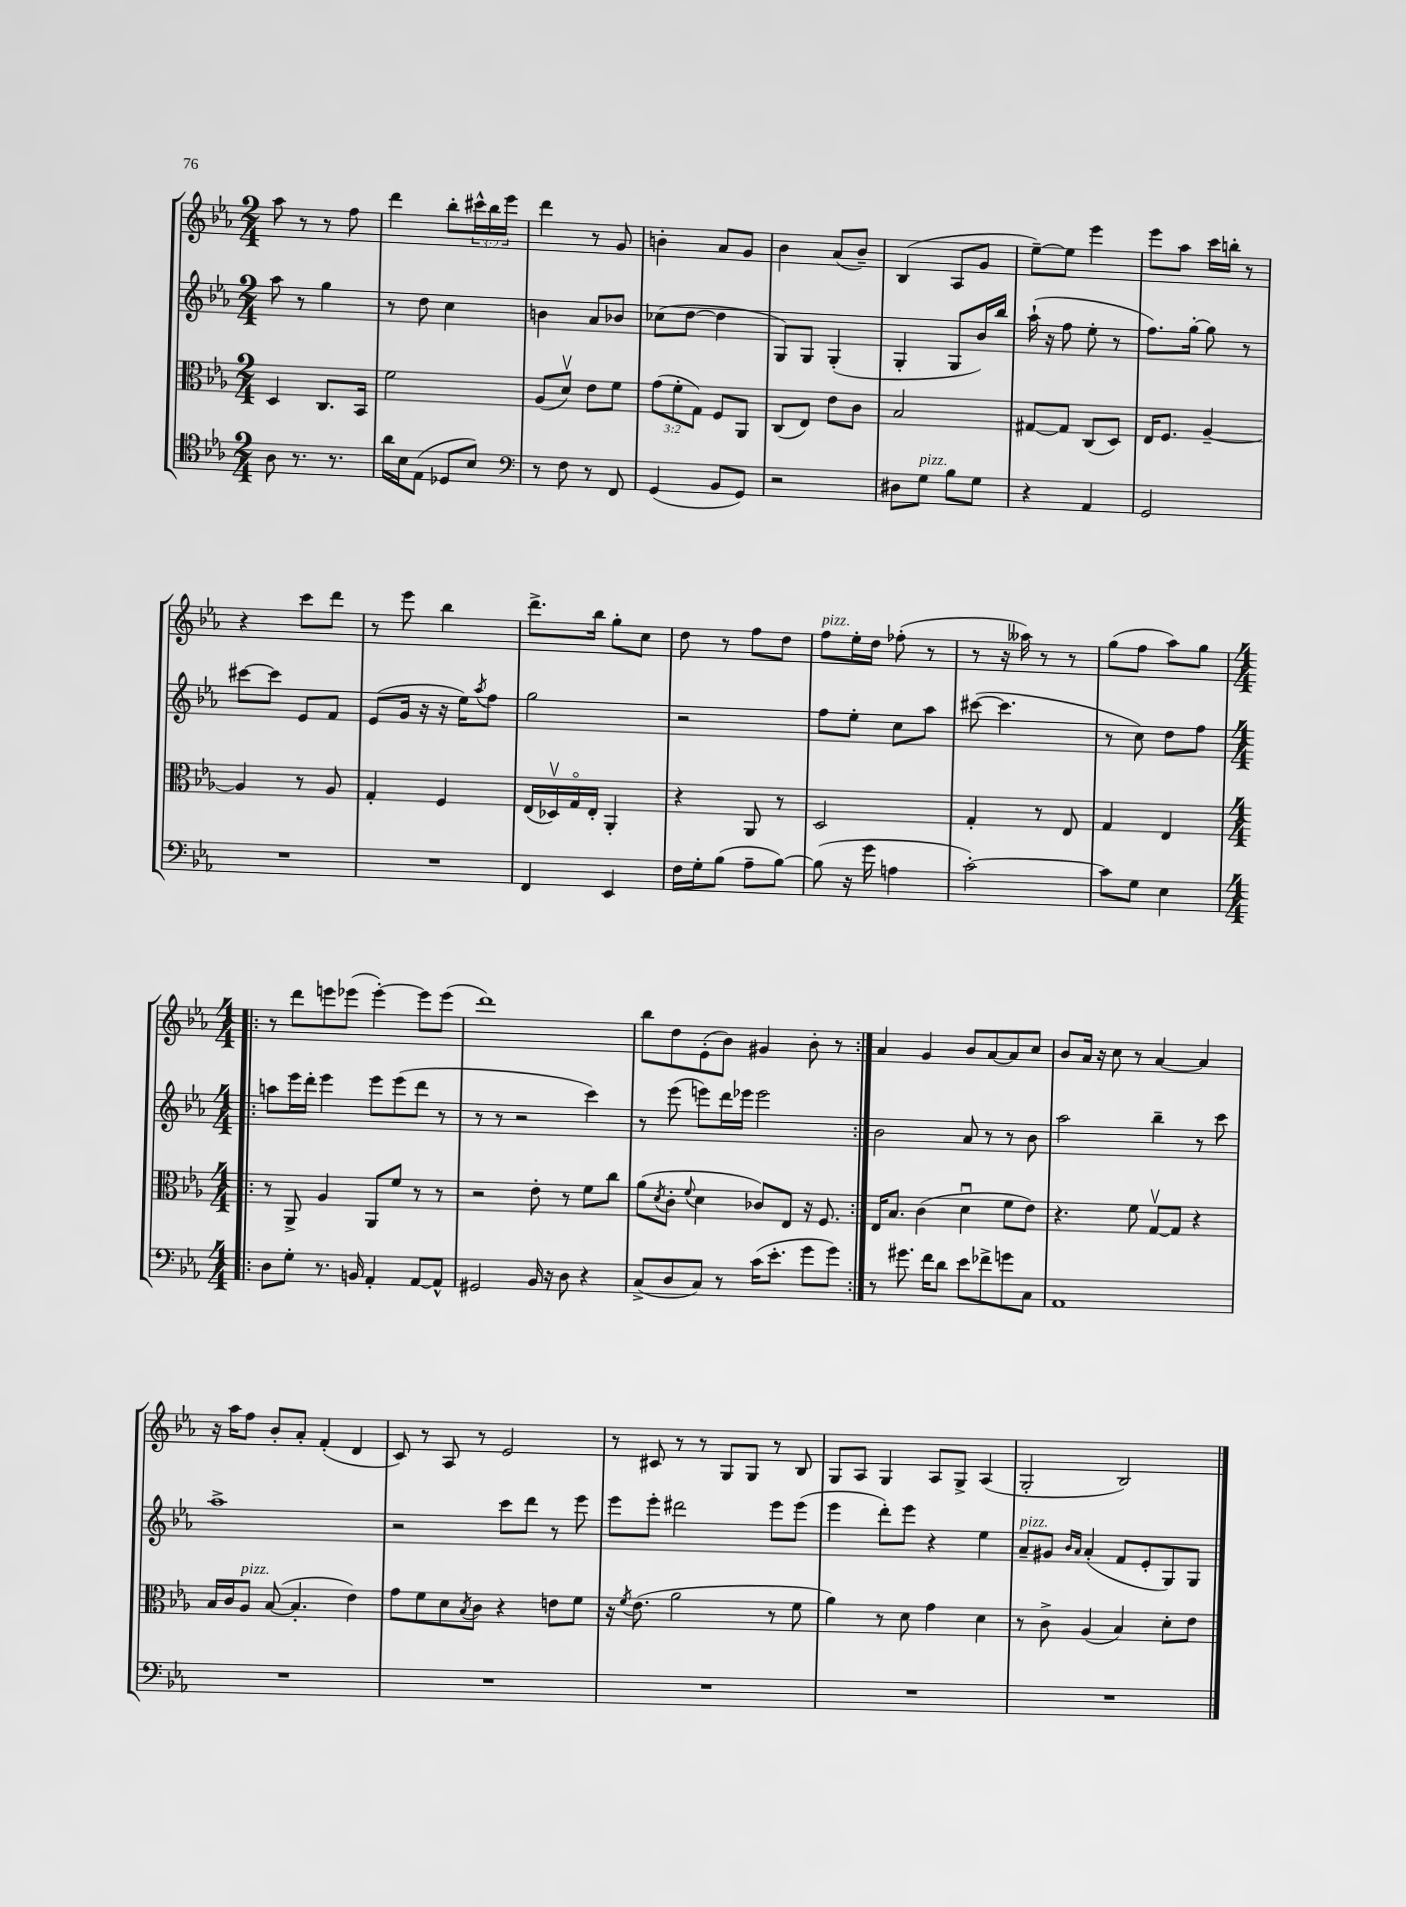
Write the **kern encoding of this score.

**kern	**kern	**kern	**kern
*staff4	*staff3	*staff2	*staff1
*clefC4	*clefC3	*clefG2	*clefG2
*k[b-e-a-]	*k[b-e-a-]	*k[b-e-a-]	*k[b-e-a-]
*M2/4	*M2/4	*M2/4	*M2/4
8A-	4D	8aa-	8aa-
8.r	.	8r	8r
.	8.C	4gg	8r
8.r	.	.	.
.	.	.	8ff
.	16BB-	.	.
=	=	=	=
16a-	2f	8r	4ddd
16B-	.	.	.
(8E-	.	8dd	.
8D-	.	4cc	8bb-'
8B-)	.	.	24ccc#^^
.	.	.	24bb-
.	.	.	24eee-
=	=	=	=
*clefF4	*	*	*
8r	(8A-	4b	4ddd
8F	8dv)	.	.
8r	8e-	8a-	8r
8FF	8f	8b-	8g
=	=	=	=
(4GG	(12g	(8cc-	4b'
.	12f'	.	.
.	.	[8dd	.
.	12G)	.	.
8BB-	8F	4dd]	8a-
8GG)	8AA-	.	8g
=	=	=	=
2r	(8C	8G)	4b-
.	8E-)	8G	.
.	8e-	(4G'	(8a-
.	8c	.	8b-~)
=	=	=	=
8D#	2B-	4G'	(4B-
8G	.	.	.
8B-	.	8G	8A-
8G	.	16b-)	8g
.	.	16bb-	.
=	=	=	=
4r	[8G#	(16aa-`	[8ee-~)
.	.	16r	.
.	8G#]	8ff	8ee-]
4AA-	(8C	8ee-'	4eee-
.	8D)	8r	.
=	=	=	=
2GG	16E-	8.ff)	8eee-
.	8.F	.	.
.	.	.	8aa-
.	.	[16gg'	.
.	[4A-~	8gg]	16ccc
.	.	.	16bb'
.	.	8r	8r
=	=	=	=
2r	4A-]	[8ccc#	4r
.	.	8ccc#]	.
.	8r	8e-	8ccc
.	8A-	8f	8ddd
=	=	=	=
2r	4G'	(8e-	8r
.	.	16g	8eee-
.	.	16r	.
.	4F	16r	4bb-
.	.	16ee-)	.
.	.	8qaa-	.
.	.	8ff	.
=	=	=	=
4FF	(16E-	2gg	8.ddd^
.	16D-v)	.	.
.	16Go	.	.
.	16E-'	.	16bb-
4EE-	4AA-'	.	8gg'
.	.	.	8cc
=	=	=	=
16F	4r	2r	8dd
16G'	.	.	.
(8B-	.	.	8r
8A-~	8AA-	.	8ff
[8B-)	8r	.	8dd
=	=	=	=
(8B-]	2D	8ff	8ff
16r	.	8ee-'	16ee-'
16g	.	.	16dd
4A	.	8cc	(8ff-'
.	.	8aa-	8r
=	=	=	=
[2c')	4G'	([8ccc#	8r
.	.	4.ccc#]	16r
.	.	.	16aa--)
.	8r	.	8r
.	8E-	.	8r
=	=	=	=
8c]	4G	8r	(8gg
8G	.	8cc)	8ff
4E-	4E-	8dd	8aa-)
.	.	8ff	8gg
=!|:	=!|:	=!|:	=!|:
*M4/4	*M4/4	*M4/4	*M4/4
8D	8r	8aa	8r
8G'	8AA-^	16eee-	8ddd
.	.	16ddd'	.
8.r	4A-	4eee-	8eee
.	.	.	(8eee-
16BB	.	.	.
4AA-'	8AA-	8eee-	[4eee-')
.	8f	(8eee-	.
[8AA-	8r	8ddd	8eee-]
8AA-^^]	8r	8r	(8eee-
=	=	=	=
2GG#	2r	8r	1ddd)
.	.	8r	.
.	.	2r	.
16BB-	8e-'	.	.
16r	.	.	.
8D	8r	.	.
4r	8f	4ccc)	.
.	8cc	.	.
=	=	=	=
(8C^	(8a-	8r	8bb-
.	8qd	.	.
8D	8c'	(8eee-	8dd
.	8qqf	.	.
8C)	4d	8eee)	(8e-'
8r	.	16ddd	8b-)
.	.	16eee-	.
(16c	8c-)	2eee-	4g#
8.e-'	.	.	.
.	8E-	.	.
8g	16r	.	8b-'
.	8.F	.	.
8g)	.	.	8r
=:|!	=:|!	=:|!	=:|!
8r	16E-	2b-	4a-
.	8.B-	.	.
8.g#	.	.	.
.	(4c	.	4g
16f	.	.	.
8d	.	.	.
8e-	4du	8a-	8b-
8f-^	.	8r	[8a-
8g	8f	8r	8a-]
8C	8e-)	8b-	8cc
=	=	=	=
1AA-	4.r	2aa-	8b-
.	.	.	16a-
.	.	.	16r
.	.	.	8cc
.	8f	.	8r
.	[8Gv	4bb-~	[4a-
.	8G]	.	.
.	4r	8r	4a-]
.	.	8ccc	.
=	=	=	=
1r	16B-	1aa-^	16r
.	16c	.	16aa-
.	8A-	.	8ff
.	([8B-	.	8b-'
.	4.B-']	.	8a-'
.	.	.	(4f'
.	4e-)	.	4d
=	=	=	=
1r	8g	2r	8c)
.	8f	.	8r
.	8d	.	8A-
.	8qB-	.	.
.	8c	.	8r
.	4r	8ccc	2e-
.	.	8ddd	.
.	8e	8r	.
.	8f	8eee-	.
=	=	=	=
1r	16r	8eee-	8r
.	8qf	.	.
.	(8.e-	.	.
.	.	8eee-'	8c#
.	2a-	2ddd#	8r
.	.	.	8r
.	.	.	8G
.	.	.	8G
.	8r	8eee-	8r
.	8f	(8eee-	8B-
=	=	=	=
1r	4a-)	4eee-	8G
.	.	.	8A-
.	8r	8ddd')	4G
.	8d	8eee-	.
.	4g	4r	8A-
.	.	.	8G^
.	4d	4ee-	(4A-
=	=	=	=
1r	8r	8a-~	2G'
.	8c^	8g#	.
.	.	16qqb-	.
.	.	16qqa-	.
.	(4A-	(4a-'	.
.	4B-)	8f	2B-)
.	.	8e-'	.
.	8d'	8G)	.
.	8e-	8G	.
==	==	==	==
*-	*-	*-	*-
